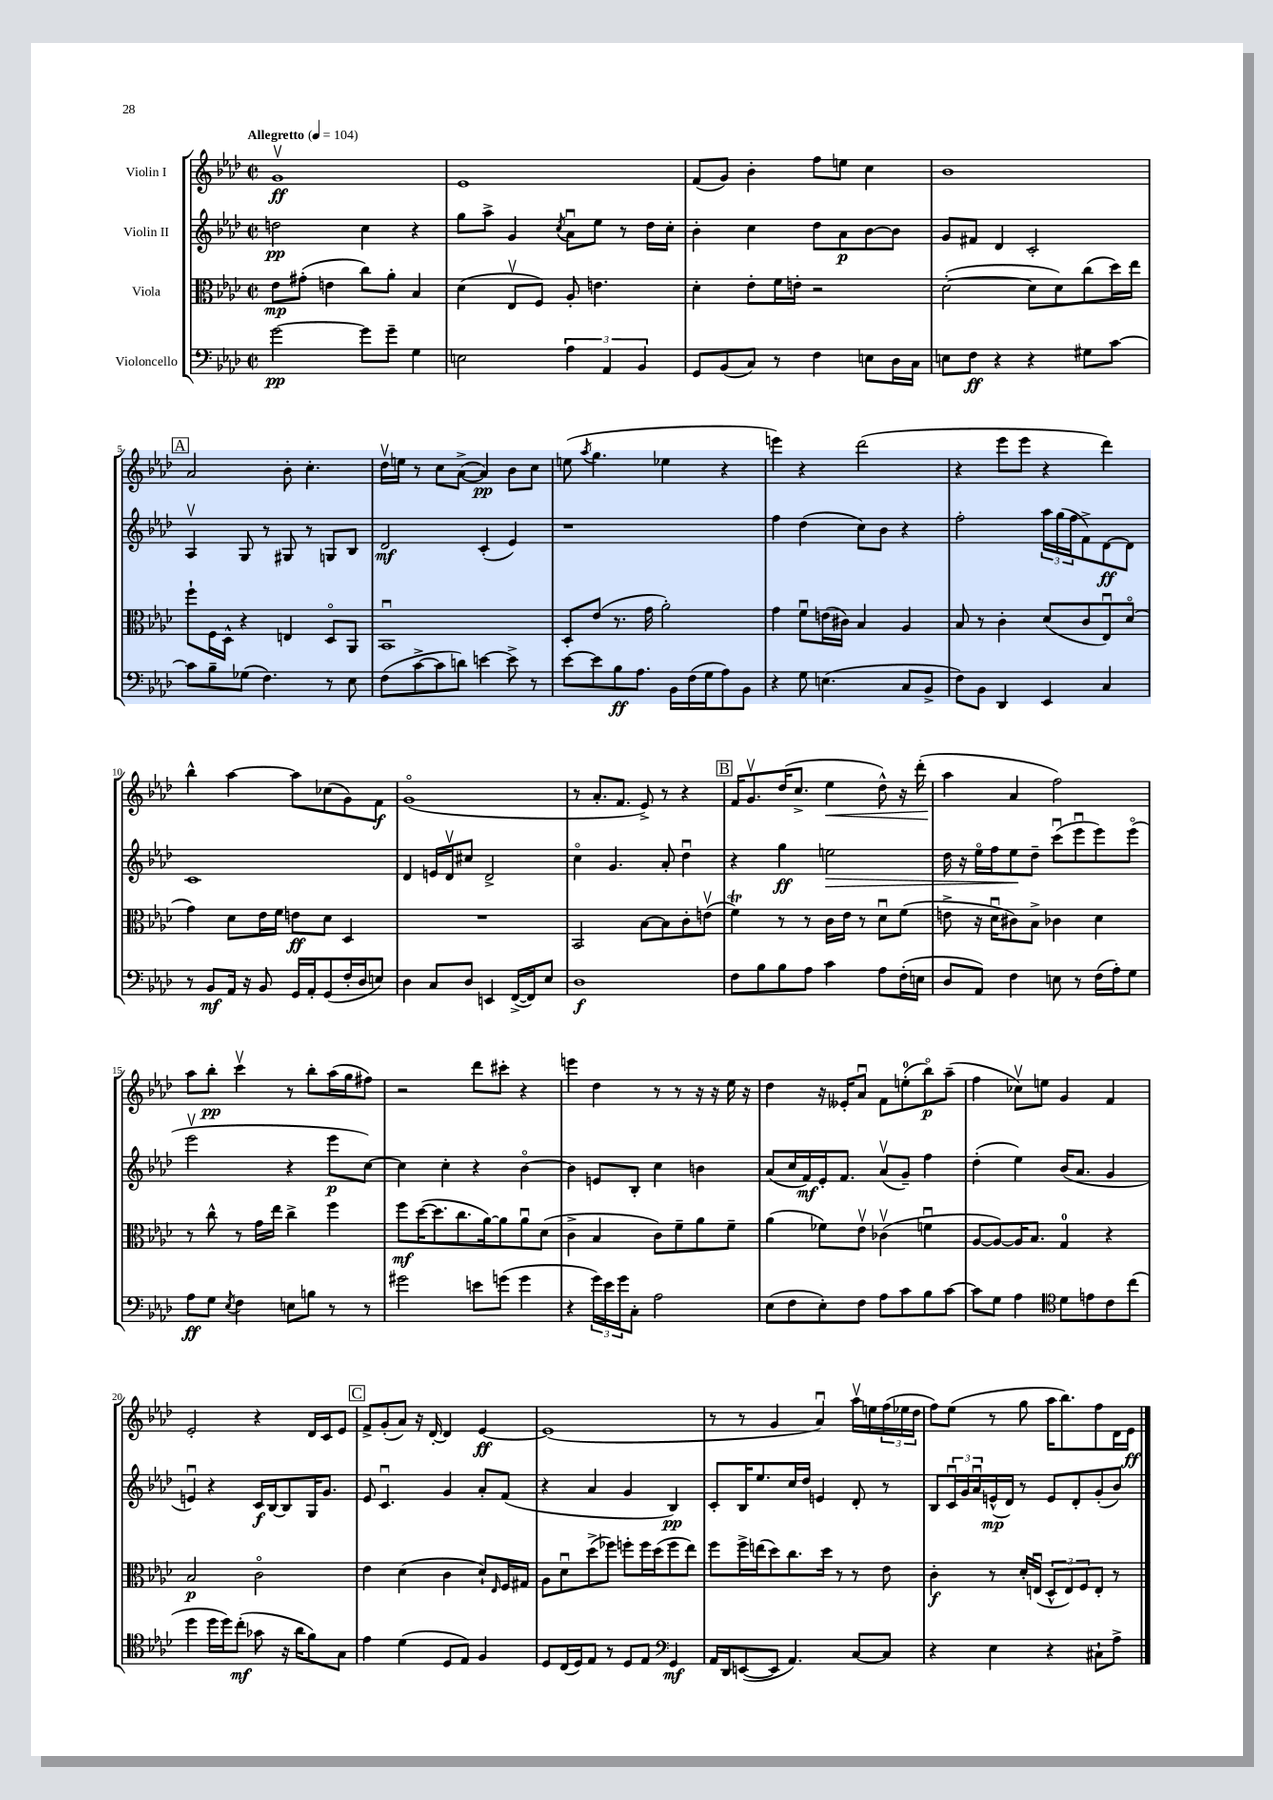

**kern	**kern	**kern	**kern
*staff4	*staff3	*staff2	*staff1
*clefF4	*clefC3	*clefG2	*clefG2
*k[b-e-a-d-]	*k[b-e-a-d-]	*k[b-e-a-d-]	*k[b-e-a-d-]
*M2/2	*M2/2	*M2/2	*M2/2
*met(c|)	*met(c|)	*met(c|)	*met(c|)
*MM104	*MM104	*MM104	*MM104
[2g	8e-	2dd	1gv
.	(8g#'	.	.
.	4e	.	.
8g]	8cc)	4cc	.
8g~	8a-'	.	.
4G	4B-	4r	.
=	=	=	=
2E	(4d-	8gg	1e-
.	.	8aa-^	.
.	8E-v	4g	.
.	8F)	.	.
.	.	8qcc	.
6A-	8A-'	8a-u	.
.	4.e	8ee-	.
6AA-	.	.	.
.	.	8r	.
6BB-	.	.	.
.	.	16dd-	.
.	.	16cc'	.
=	=	=	=
8GG	4d-'	4b-'	(8f
(8BB-	.	.	8g)
8C)	8e-'	4cc	4b-'
8r	16f	.	.
.	16e'	.	.
4F	2r	8dd-	8ff
.	.	8a-	8ee
8E	.	[8b-	4cc
16D-	.	8b-]	.
16C	.	.	.
=	=	=	=
8E	([2d-'	8g	1b-
8F	.	8f#	.
4r	.	4d-	.
4r	8d-]	2c'	.
.	8d-)	.	.
8G#	(8cc	.	.
[8c	16dd-)	.	.
.	16ee-	.	.
=	=	=	=
8c]	8ff`	4A-v	2a-
8B-~	16F	.	.
.	16D-^^	.	.
(8G-	4r	8G	.
4.F)	.	8r	.
.	4E	8G#	8b-'
.	.	8r	4.cc'
8r	8D-o	8G	.
8E-	8AA-	8B-	.
=	=	=	=
(8F	1BB-u	2d-	16dd-v
.	.	.	16ee
[8c^	.	.	8r
8c]	.	.	8cc
8d)	.	.	([8a-^
[4e	.	(4c'	4a-])
8e^]	.	4e-)	8b-
8r	.	.	8cc
=	=	=	=
[8e-	8D-'	1r	(8ee
.	.	.	8qaa-
8e-]	(8e-	.	4.gg
8B-	8.r	.	.
8.A-	.	.	.
.	16g	.	.
.	2a-')	.	4ee-
16BB-	.	.	.
(16F	.	.	.
16G	.	.	.
8A-)	.	.	4r
8BB-	.	.	.
=	=	=	=
4r	4g	4ff	4eee)
8G	8fu	(4dd-	4r
(4.E	(16e	.	.
.	16c#)	.	.
.	4B-	8cc)	(2ddd-
.	.	8b-	.
8C	4A-	4r	.
8BB-^	.	.	.
=	=	=	=
8F)	8B-	2ff'	4r
8BB-	8r	.	.
4DD-	4c'	.	8eee-
.	.	.	8eee-
4EE-	(8d-	24aa-	4r
.	.	(24gg	.
.	.	24ff	.
.	8c	8f^)	.
4C	8E-u)	[8d-	4ddd-)
.	(8d-o	8d-]	.
=	=	=	=
8r	4g)	1c	4bb-^^
8BB-	.	.	.
16AA-	8d-	.	[4aa-
16r	.	.	.
8BB-	16e-	.	.
.	16f	.	.
16GG	8e	.	8aa-]
16AA-'	.	.	.
(8GG	8d-	.	(8cc-
16F'	4D-	.	8g)
16D-	.	.	.
8E)	.	.	8f
=	=	=	=
4D-	1r	4d-	(1go
8C	.	16e	.
.	.	16d-v	.
8D-	.	8cc#	.
4EE	.	2d-^	.
([16FF^	.	.	.
16FF])	.	.	.
8E-	.	.	.
=	=	=	=
1D-	2BB-	4cco	8r
.	.	.	8.a-'
.	.	4.g	.
.	.	.	8.f
.	[8B-	.	8e-^)
.	8B-]	8a-'	8r
.	8c'	4dd-u	4r
.	(8ev	.	.
=	=	=	=
8F	4f)	4r	16f
.	.	.	8.gv
8B-	.	.	.
8B-	8r	4gg	(16dd-
.	.	.	8.cc^
8A-	8r	.	.
4c	16c	2ee	4ee-
.	16e-	.	.
.	8r	.	.
8A-	8d-u	.	8dd-^^)
(16F'	(8f	.	16r
16E	.	.	(16ddd-'
=	=	=	=
8D-	8e^	16dd-	4aa-
.	.	16r	.
8AA-)	16r	16ee-o	.
.	16d-u	16ff	.
4F	8c#)	8ee-	4a-
.	8B-^	8dd-~	.
8E	4c-	(8cccu	2ff)
8r	.	8eee-u	.
(16F	4d-	8eee-)	.
16A-')	.	.	.
8G	.	(8eee-o	.
=	=	=	=
8A-	8r	2eee-v	8aa-
8G	8cc^^	.	8bb-'
8qE-	.	.	.
4F	8r	.	4cccv
.	16g	.	.
.	16ee-	.	.
8E	4cc^	4r	8r
8B	.	.	8bb-'
8r	4ff	8eee-	(16aa-
.	.	.	16gg
8r	.	[8cc)	8ff#)
=	=	=	=
2g#	8ff	4cc]	2r
.	([16dd-	.	.
.	8.dd-]	.	.
.	.	4cc'	.
.	8.cc	.	.
8e	.	4r	8ddd-
.	[16a-)	.	.
(8g	8a-]	.	8ccc#'
4g	8a-u	[4b-o	4r
.	(8d-	.	.
=	=	=	=
4r	4c^	4b-]	4eee
24g)	4B-	8e	4dd-
24e-	.	.	.
24g	.	.	.
8C'	.	8B-'	.
2A-	8c)	4cc	8r
.	8f~	.	8r
.	8a-	4b	16r
.	.	.	16r
.	8f~	.	16ee-
.	.	.	16r
=	=	=	=
(8E-	(4a-	(8a-	4dd-
8F	.	16cc	.
.	.	16f)	.
8E-')	8f-)	16e-'	16r
.	.	8.f	16e--'
8F	8e-v	.	8a-u
8A-	(4c-v	(8a-v	8f
8c	.	8g~)	(8ee'
8B-	4fu	4ff	8bb-o)
[8c	.	.	(8aa-~
=	=	=	=
8c]	[8A-	(4dd-'	4ff
8G	8A-_)	.	.
4A-	16A-]	4ee-)	8cc-v)
.	8.B-	.	.
.	.	.	8ee
*clefC4	*	*	*
8d-	4G	(16b-	4g
.	.	8.a-	.
8e	.	.	.
8c	4r	4g	4f
(8cc	.	.	.
=	=	=	=
4dd-	2B-	4eu)	2e-'
16dd-	.	4r	.
16dd-)	.	.	.
(8cc'	.	.	.
8g-	2co	16c	4r
.	.	[16B-	.
16r	.	8B-]	.
16a-	.	.	.
8f)	.	16G	16d-
.	.	8.g	16c
8G	.	.	8e-
=	=	=	=
4e-	4e-	8e-	8f^
.	.	4.cu	(8g'
(4d-	(4d-	.	8a-)
.	.	.	16r
.	.	.	[16d-'
8D-	4c	4g	4d-]
8E-)	.	.	.
4F	8d-`)	8a-'	[4e-
.	16qqE-	.	.
.	16F	(8f	.
.	16G#	.	.
=	=	=	=
8D-	8A-	4r	(1e-]
(16C	8d-u	.	.
16D-)	.	.	.
8E-	(8dd-^	4a-	.
8r	8ff-)	.	.
8D-	8ff'	4g	.
8E-	16ff	.	.
.	(16dd-	.	.
*clefF4	*	*	*
4GG	8ff	4B-)	.
.	8ee-)	.	.
=	=	=	=
16AA-	8ff	8c'	8r
16DD-	.	.	.
([8EE	16ff^	16B-	8r
.	(16ee	8.ee-	.
8EE]	8dd-)	.	4g
4.AA-)	8.cc	16cc	.
.	.	16dd-	.
.	.	4e	4a-u)
.	16dd-	.	.
.	8r	.	.
[8C	8r	8d-'	16aa-v
.	.	.	16ee
8C]	8e-	8r	(24ff
.	.	.	24ee-
.	.	.	24dd-
=	=	=	=
4r	4c'	8B-	8ff)
.	.	24cu	(8ee-
.	.	24g	.
.	.	24a-u	.
4E-	8r	(16e^^	8r
.	.	16d-)	.
.	16d-'	8r	8gg
.	(16Eu	.	.
4r	12D-^^	8e	16aa-
.	.	.	8.bb-)
.	12E)	.	.
.	.	8d-'	.
.	12F	.	.
8C#`	8E'	(8g'	8ff
8A-^	8r	8b-)	16d-
.	.	.	16e-
==	==	==	==
*-	*-	*-	*-
